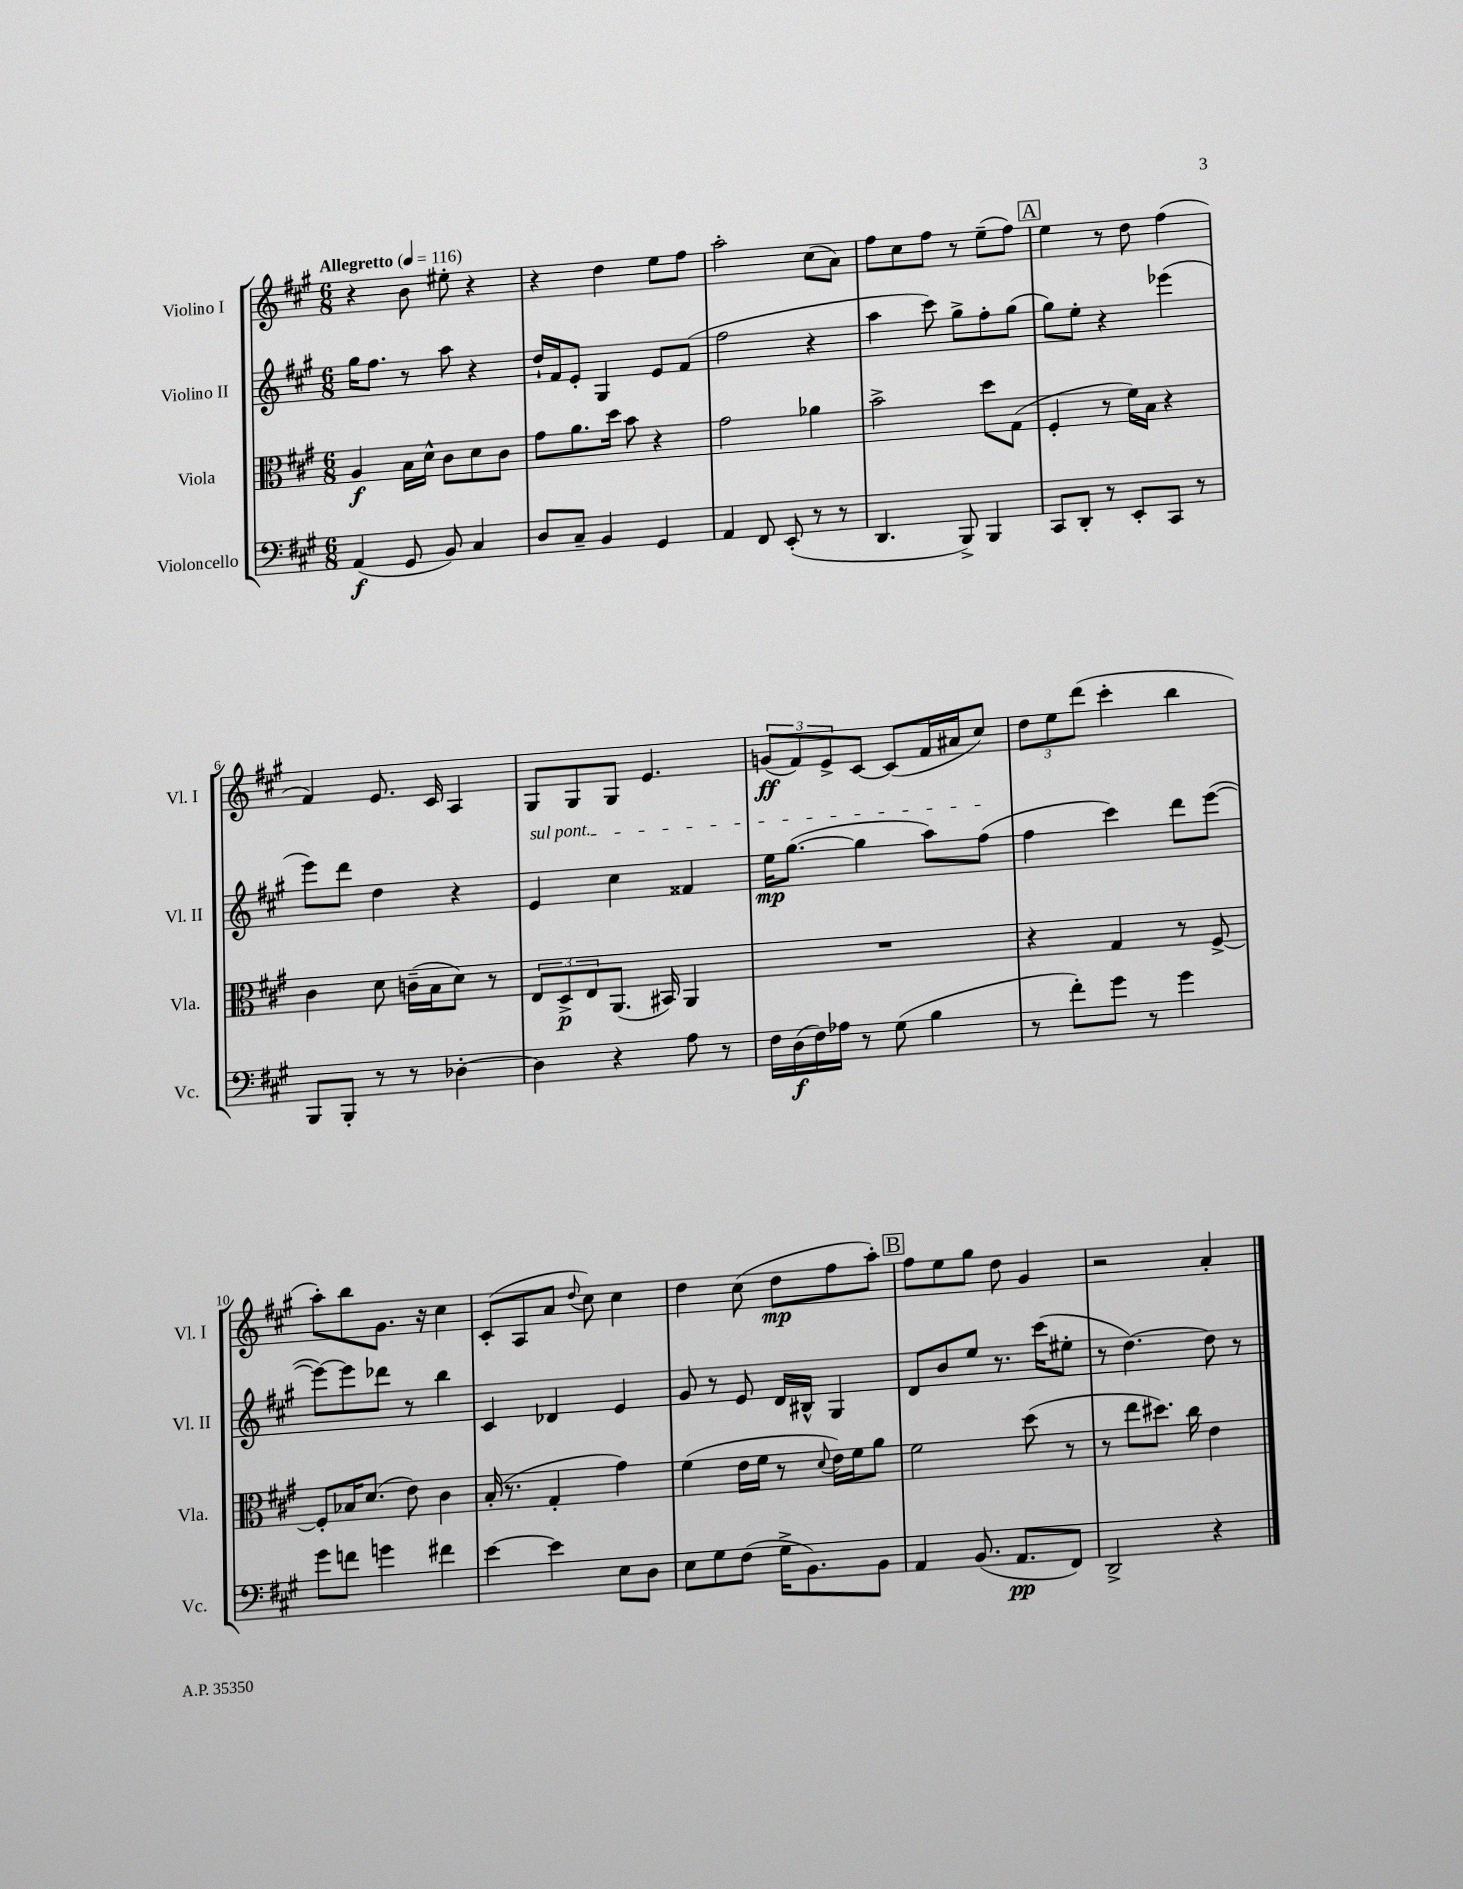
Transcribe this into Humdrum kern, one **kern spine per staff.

**kern	**kern	**kern	**kern
*staff4	*staff3	*staff2	*staff1
*clefF4	*clefC3	*clefG2	*clefG2
*k[f#c#g#]	*k[f#c#g#]	*k[f#c#g#]	*k[f#c#g#]
*M6/8	*M6/8	*M6/8	*M6/8
*MM116	*MM116	*MM116	*MM116
(4AA	4A	16gg#	4r
.	.	8.ff#	.
8GG#	16B	8r	8b
.	16d^^	.	.
8BB)	8c#	8aa	8ee#'
4C#	8d	4r	4r
.	8c#	.	.
=	=	=	=
8D	8g#	16dd`	4r
.	.	16f#	.
8C#~	8.a	8e'	.
4BB	.	4G#	4dd
.	16dd	.	.
.	8b	.	.
4GG#	4r	8e	8ee
.	.	(8f#	8ff#
=	=	=	=
4AA	2g#	2ff#	2aa'
8FF#	.	.	.
(8EE'	.	.	.
8r	4a-	4r	(8cc#
8r	.	.	8a)
=	=	=	=
4.DD	2b^	4aa	8ff#
.	.	.	8cc#
.	.	8ccc#)	8ff#
8BBB^)	.	8gg#^	8r
4BBB	8dd	8ff#'	(8ee~
.	(8G#	(8gg#	8ff#)
=	=	=	=
8CC#	4F#'	8gg#)	4ee
8DD'	.	8ee'	.
8r	8r	4r	8r
8EE'	16f#)	.	8dd
.	16B	.	.
8CC#	4r	(4eee-	(4ff#
8r	.	.	.
=	=	=	=
8BBB	4c#	8eee)	4f#)
8BBB'	.	8ddd	.
8r	8d	4dd	8.e
8r	(16c~	.	.
.	16B	.	16c#
[4D-'	8d)	4r	4A
.	8r	.	.
=	=	=	=
4D-]	12E	4e	8G#
.	12D^	.	.
.	.	.	8G#
.	12E	.	.
4r	(8.AA	4cc#	8G#
.	.	.	4.e
.	16BB#)	.	.
8A	4AA	4f##	.
8r	.	.	.
=	=	=	=
16F#	2.r	16ee	(12g
(16D	.	([8.gg#	.
.	.	.	12f#)
16F#)	.	.	.
.	.	.	12e^
16A-	.	.	.
8r	.	4gg#]	[8c#
(8G#	.	.	(8c#]
4B	.	8aa)	16f#
.	.	.	16a#
.	.	(8ff#	8cc#)
=	=	=	=
8r	4r	4ff#	12dd
.	.	.	12ee
8f#')	.	.	.
.	.	.	(12ddd
8g#	4G#	4ccc#)	4ccc#'
8r	.	.	.
4g#	8r	8ddd	4bb
.	[8F#^	([8eee	.
=	=	=	=
8g#	8F#']	8eee_)	8aa')
8f	16B-	8eee]	8bb
.	(8.d	.	.
4g	.	8ddd-	8.g#
.	8e)	8r	.
.	.	.	16r
4f#	4c#	4bb	4cc#
=	=	=	=
[4e	(16B'	4c#	(8c#'
.	8.r	.	.
.	.	.	8A
4e]	4G#'	4d-	8a
.	.	.	8qqdd
.	.	.	8cc#)
8E	4g#)	4e	4cc#
8D	.	.	.
=	=	=	=
8E	(4f#	8g#	4dd
8G#	.	8r	.
(8F#	16e	8e	(8cc#
.	16f#	.	.
16G#^	8r	16d	8dd
8.BB)	.	16B#^^	.
.	8qqd	.	.
.	16e)	4G#	8ff#
.	16f#	.	.
8BB	8a	.	8aa')
=	=	=	=
4AA	2f#	8d	8ff#
.	.	8b	8ee
(8.BB	.	8ee	8gg#
.	.	8.r	8dd
8.AA	.	.	.
.	(8dd	.	4g#
.	.	(16ccc#	.
8FF#)	8r	8ee#'	.
=	=	=	=
2DD^	8r	8r	2r
.	8ee	[4.dd)	.
.	8.dd#)	.	.
.	16cc#	.	.
4r	4e	8dd]	4a'
.	.	8r	.
==	==	==	==
*-	*-	*-	*-
